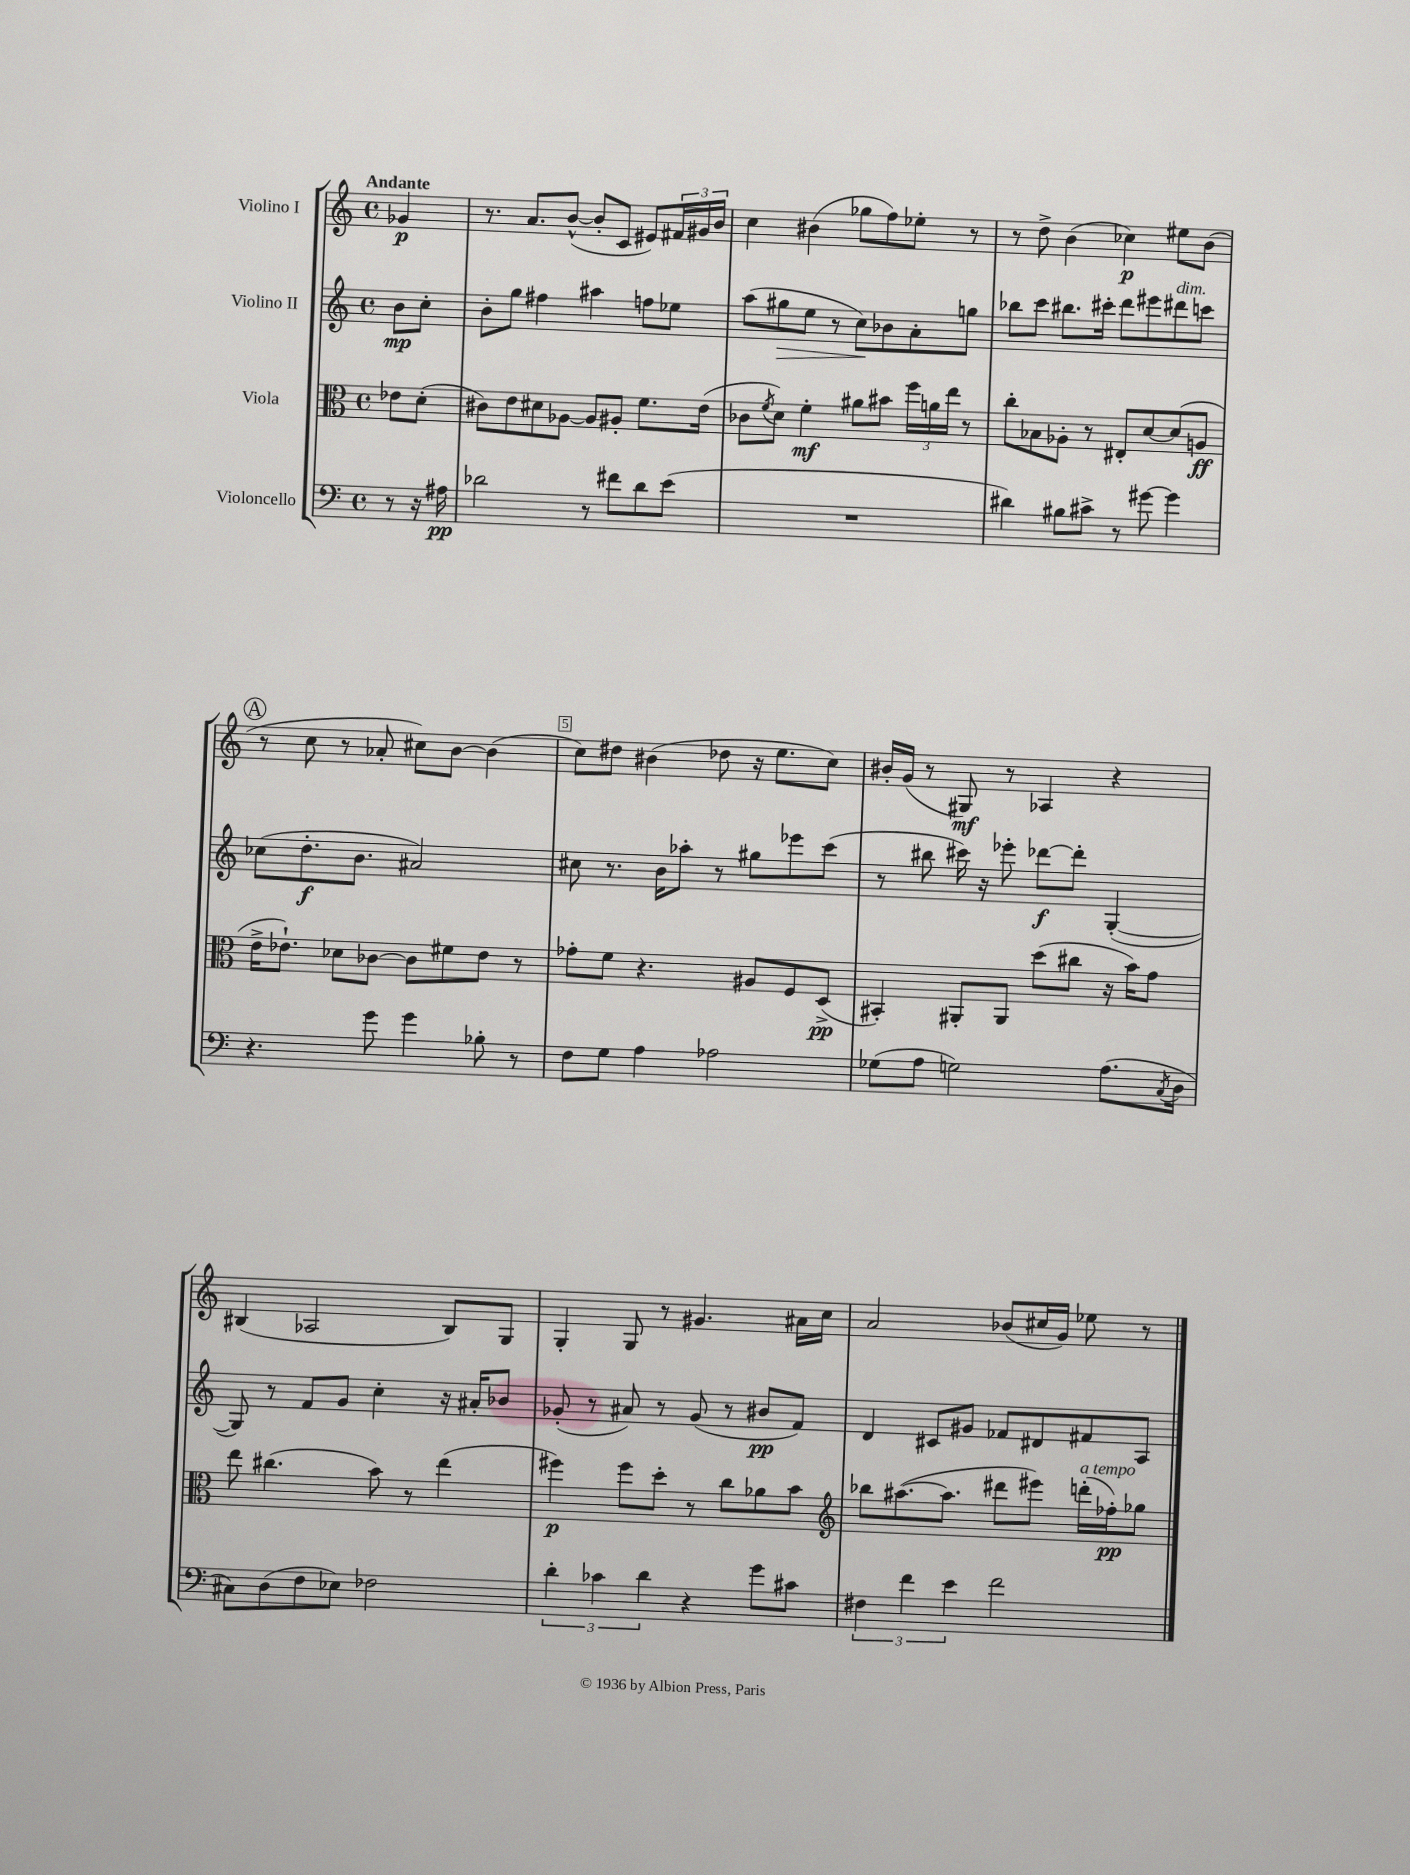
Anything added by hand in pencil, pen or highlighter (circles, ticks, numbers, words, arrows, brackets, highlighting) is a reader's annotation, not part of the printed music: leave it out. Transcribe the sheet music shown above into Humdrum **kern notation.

**kern	**dynam	**kern	**dynam	**kern	**dynam	**kern	**dynam
*part4	*part4	*part3	*part3	*part2	*part2	*part1	*part1
*staff4	*staff4	*staff3	*staff3	*staff2	*staff2	*staff1	*staff1
*I"Violoncello	*	*I"Viola	*	*I"Violino II	*	*I"Violino I	*
*clefF4	*	*clefC3	*	*clefG2	*	*clefG2	*
*k[]	*	*k[]	*	*k[]	*	*k[]	*
*M4/4	*	*M4/4	*	*M4/4	*	*M4/4	*
*met(c)	*	*met(c)	*	*met(c)	*	*met(c)	*
=	=	=	=	=	=	=	=
!	!	!	!	!	!	!LO:TX:a:B:t=Andante	!
8r	.	8e-X\L	.	8b\L	mp	4g-X/	p
16r	.	(8d'\J	.	8cc'\J	.	.	.
16A#X\	pp	.	.	.	.	.	.
=1	=1	=1	=1	=1	=1	=1	=1
2d-X\	.	8c#X\L)	.	8b'\L	.	8.r	.
.	.	8e\	.	8gg\J	.	.	.
.	.	.	.	.	.	8.a/L	.
.	.	8d#X\	.	4ff#X\	.	.	.
.	.	[8A-X\J	.	.	.	([8b^^/J	.
8r	.	8A-/L]	.	4aa#X\	.	8b'/L]	.
8f#X\L	.	8A#X'/J	.	.	.	8c/J	.
8d-\	.	8.f\L	.	8ffn\L	.	8e#X/L)	.
(8e\J	.	.	.	8ee-X\J	.	24f#X/L	.
.	.	.	.	.	.	24g#X/	.
.	.	(16e\Jk	.	.	.	.	.
.	.	.	.	.	.	24b/JJ	.
=2	=2	=2	=2	=2	=2	=2	=2
1r	.	8c-X\L	.	(8aa\L	.	4cc\	.
.	.	8qf/	.	.	.	.	.
!	!	!	!	!	!LO:HP:b	!	!
.	.	8d\J)	.	8gg#X\	>	.	.
.	.	4f'\	mf	8ee\J	.	(4b#X\	.
.	.	.	.	8r	.	.	.
.	.	8a#X\L	.	8cc\L)	.	8gg-X\L	.
.	.	8b#X\J	.	8b-X\	]	8ff\)	.
.	.	24ff\LL	.	8a'\	.	8ee-X'\J	.
.	.	24an\	.	.	.	.	.
.	.	24ee\JJ	.	.	.	.	.
.	.	8r	.	8ggn\J	.	8r	.
=3	=3	=3	=3	=3	=3	=3	=3
4d#X\)	.	8cc'\L	.	8bb-X\L	.	8r	.
.	.	8B-X\	.	8ccc\J	.	8dd^\	.
8B#X\L	.	8A-X'\J	.	8.bb#X\L	.	(4b\	.
8c#X^\J	.	8r	.	.	.	.	.
.	.	.	.	16ccc#X'\Jk	.	.	.
8r	.	8E#X'/L	.	8ddd\L	.	4cc-X\)	p
[8g#X\	.	[8d/	.	8eee#X\	.	.	.
!	!	!	!	!LO:TX:a:i:t=dim.	!	!	!
4g#\]	.	(8d/]	.	8ddd#X\	.	8ee#X\L	.
.	.	8An/J	ff	8cccn\J	.	(8b\J	.
!!LO:LB:g=z
!!LO:REH:place=s1:t=A
=4	=4	=4	=4	=4	=4	=4	=4
4.r	.	16e^\KL	.	(8cc-X\L	.	8r	.
.	.	8.e-X`\J)	.	.	.	.	.
.	.	.	.	8.dd'\	f	8cc\	.
.	.	8d-X\L	.	.	.	8r	.
.	.	.	.	8.b\J	.	.	.
8g\	.	[8c-X\J	.	.	.	8a-X'/	.
4g\	.	8c-\L]	.	2a#X/)	.	8cc#X\L)	.
.	.	8f#X\	.	.	.	[8b\J	.
8B-X'\	.	8e-\J	.	.	.	(4b\]	.
8r	.	8r	.	.	.	.	.
=5	=5	=5	=5	=5	=5	=5	=5
8F\L	.	8g-X'\L	.	8cc#X\	.	8cc\L)	.
8G\J	.	8f\J	.	8.r	.	8dd#X\J	.
4A\	.	4.r	.	.	.	(4b#X\	.
.	.	.	.	16b\KL	.	.	.
.	.	.	.	8aa-X'\J	.	.	.
2A-X\	.	.	.	8r	.	8dd-X\	.
.	.	8A#X/L	.	8gg#X\L	.	16r	.
.	.	.	.	.	.	8.ee\L	.
.	.	8F/	.	8eee-X\	.	.	.
.	.	(8D^/J	pp	(8ccc\J	.	8cc\J)	.
=6	=6	=6	=6	=6	=6	=6	=6
(8G-X\L	.	4BB#X'/)	.	8r	.	16b#X'/LL	.
.	.	.	.	.	.	(16g/JJ	.
8A\J	.	.	.	8bb#X\	.	8r	.
2Gn\)	.	8AA#X'/L	.	16ccc#X\)	.	8G#X/)	mf
.	.	.	.	16r	.	.	.
.	.	8AA#/J	.	8eee-X'\	.	8r	.
.	.	(8dd\L	.	[8ddd-X\L	f	4A-X/	.
.	.	8cc#X\J	.	8ddd-'\J]	.	.	.
(8.A\L	.	16r	.	([4G'/	.	4r	.
.	.	16b\KL)	.	.	.	.	.
.	.	8g\J	.	.	.	.	.
8qC/	.	.	.	.	.	.	.
16D\Jk	.	.	.	.	.	.	.
!!LO:LB:g=z
=7	=7	=7	=7	=7	=7	=7	=7
8C#X\L)	.	8ee\	.	8G/])	.	(4B#X/	.
(8D\	.	(4.cc#X\	.	8r	.	.	.
8F\	.	.	.	8f/L	.	2A-X/	.
8E-X\J)	.	.	.	8g/J	.	.	.
2F-X\	.	8b\)	.	4cc'\	.	.	.
.	.	8r	.	.	.	.	.
.	.	(4ee\	.	16r	.	8B#/L)	.
.	.	.	.	16a#X'/KL	.	.	.
.	.	.	.	8b-X/J	.	8G/J	.
=8	=8	=8	=8	=8	=8	=8	=8
6d'\	.	4ff#X\)	p	(8g-X'/	.	4G'/	.
.	.	.	.	8r	.	.	.
6c-X\	.	.	.	.	.	.	.
.	.	8ff#\L	.	8a#X/)	.	8G/	.
6d\	.	.	.	.	.	.	.
.	.	8dd'\J	.	8r	.	8r	.
4r	.	8r	.	(8g-/	.	4.g#X/	.
.	.	8cc\L	.	8r	.	.	.
8g\L	.	8a-X\	.	8b#X/L	pp	.	.
8c#X\J	.	8b\J	.	8f/J)	.	16a#X\LL	.
.	.	.	.	.	.	16cc\JJ	.
=9	=9	=9	=9	=9	=9	=9	=9
*	*	*clefG2	*	*	*	*	*
6F#X\	.	8bb-X\L	.	4d/	.	2a/	.
.	.	([8.aa#X\	.	.	.	.	.
6f\	.	.	.	.	.	.	.
.	.	.	.	8c#X/L	.	.	.
.	.	8.aa#\J]	.	.	.	.	.
6e\	.	.	.	.	.	.	.
.	.	.	.	8g#X/J	.	.	.
2f\	.	8ddd#X\L	.	8f-X/L	.	(8b-X/L	.
.	.	8eee#X\J)	.	8d#X/	.	16cc#X/L	.
.	.	.	.	.	.	16g/JJ)	.
!	!	!LO:TX:a:i:t=a tempo	!	!	!	!	!
.	.	(16dddn'\LL	.	8f#X/	.	8ee-X\	.
.	.	16ff-X'\J)	pp	.	.	.	.
.	.	8gg-X\J	.	8A/J	.	8r	.
==	==	==	==	==	==	==	==
*-	*-	*-	*-	*-	*-	*-	*-
